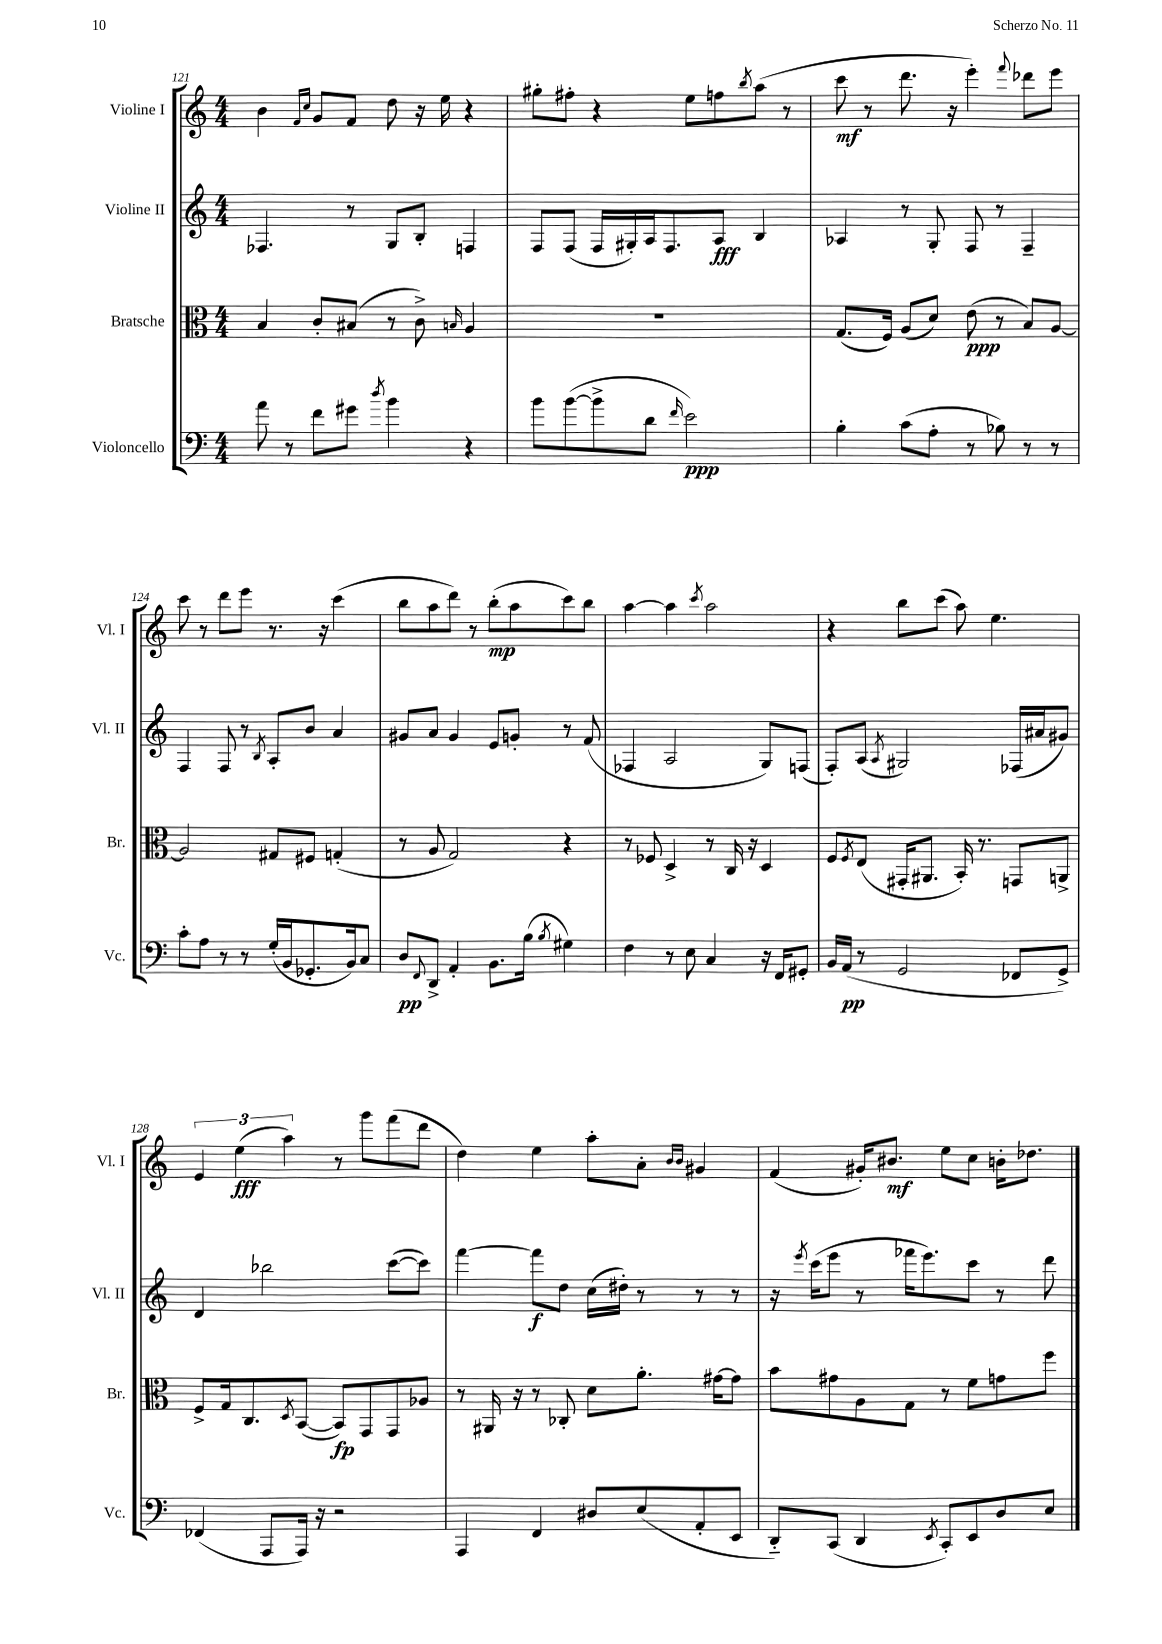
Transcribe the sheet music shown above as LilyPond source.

<<
\new StaffGroup <<
\new Staff = "s0" \with { instrumentName = "Violine I" shortInstrumentName = "Vl. I" } {
    \clef treble \key c \major \numericTimeSignature \time 4/4
    b'4 \grace { f'16 c''16 } g'8 f'8 d''8 r16 e''16 r4 |
    gis''8-. fis''8-. r4 e''8 f''8 \acciaccatura { b''8 } a''8( r8 |
    c'''8\mf r8 d'''8. r16 e'''4-.) \appoggiatura { f'''8 } des'''8 e'''8 |
    c'''8 r8 d'''8 e'''8 r8. r16 c'''4( |
    b''8 a''8 d'''8) r8 b''8-.\mp( a''8 c'''8) b''8 |
    a''4~ a''4 \acciaccatura { c'''8 } a''2 |
    r4 b''8 c'''8( a''8) e''4. |
    \tuplet 3/2 { e'4 e''4\fff( a''4) } r8 g'''8 f'''8( d'''8 |
    d''4) e''4 a''8-. a'8-. \grace { b'16 b'16 } gis'4 |
    f'4( gis'16-.) bis'8.\mf e''8 c''8 b'16-. des''8. \bar "|." |
}
\new Staff = "s1" \with { instrumentName = "Violine II" shortInstrumentName = "Vl. II" } {
    \clef treble \key c \major \numericTimeSignature \time 4/4
    fes4. r8 g8 b8-. f4 |
    f8 f8( f16 gis16-.) a16 f8. a8\fff b4 |
    aes4 r8 g8-. f8 r8 f4-- |
    f4 f8 r8 \acciaccatura { b8 } a8-. b'8 a'4 |
    gis'8 a'8 gis'4 e'8 g'8-. r8 f'8( |
    fes4 a2 g8) f8( |
    f8-.) a8( \acciaccatura { a8 } gis2) fes16( ais'16 gis'8) |
    d'4 bes''2 c'''8~( c'''8) |
    f'''4~ f'''8\f d''8 c''16( dis''16-.) r8 r8 r8 |
    r16 \acciaccatura { e'''8 } c'''16( e'''8 r8 fes'''16 e'''8.) c'''8 r8 d'''8 \bar "|." |
}
\new Staff = "s2" \with { instrumentName = "Bratsche" shortInstrumentName = "Br." } {
    \clef alto \key c \major \numericTimeSignature \time 4/4
    b4 c'8-. bis8( r8 c'8->) \grace { b16 } a4 |
    R1 |
    g8.( f16) a8( d'8) e'8\ppp( r8 b8) a8~ |
    a2 gis8 fis8 g4-.( |
    r8 a8 g2) r4 |
    r8 fes8 d4-> r8 c16 r16 d4 |
    f8 \acciaccatura { f8 } e8( gis,16-. ais,8. b,16-.) r8. g,8 a,8-> |
    f8-> g16 c8. \acciaccatura { d8 } b,8~( b,8\fp) g,8 g,8 aes8 |
    r8 ais,16 r16 r8 ces8-. d'8 a'8.-. gis'16~ gis'8 |
    b'8 gis'8 a8 g8 r8 f'8 g'8 f''8 \bar "|." |
}
\new Staff = "s3" \with { instrumentName = "Violoncello" shortInstrumentName = "Vc." } {
    \clef bass \key c \major \numericTimeSignature \time 4/4
    a'8 r8 f'8 gis'8 \acciaccatura { d''8 } b'4 r4 |
    b'8 b'8~( b'8-> d'8 \grace { f'16 } e'2\ppp) |
    b4-. c'8( a8-. r8 bes8) r8 r8 |
    c'8-. a8 r8 r8 g16-.( b,16 ges,8.-. b,16) c8 |
    d8\pp \appoggiatura { f,8 } d,8-> a,4-. b,8. b16( \acciaccatura { b8 } gis4) |
    f4 r8 e8 c4 r16 f,16 gis,8-. |
    b,16 a,16\pp( r8 g,2 fes,8 g,8->) |
    fes,4( a,,8 a,,16) r16 r2 |
    a,,4 f,4 dis8 e8( a,8-. e,8 |
    d,8-_) c,8( d,4 \acciaccatura { e,8 } c,8-.) e,8 d8 e8 \bar "|." |
}
>>
>>
\layout { \context { \Score currentBarNumber = #121 } }
